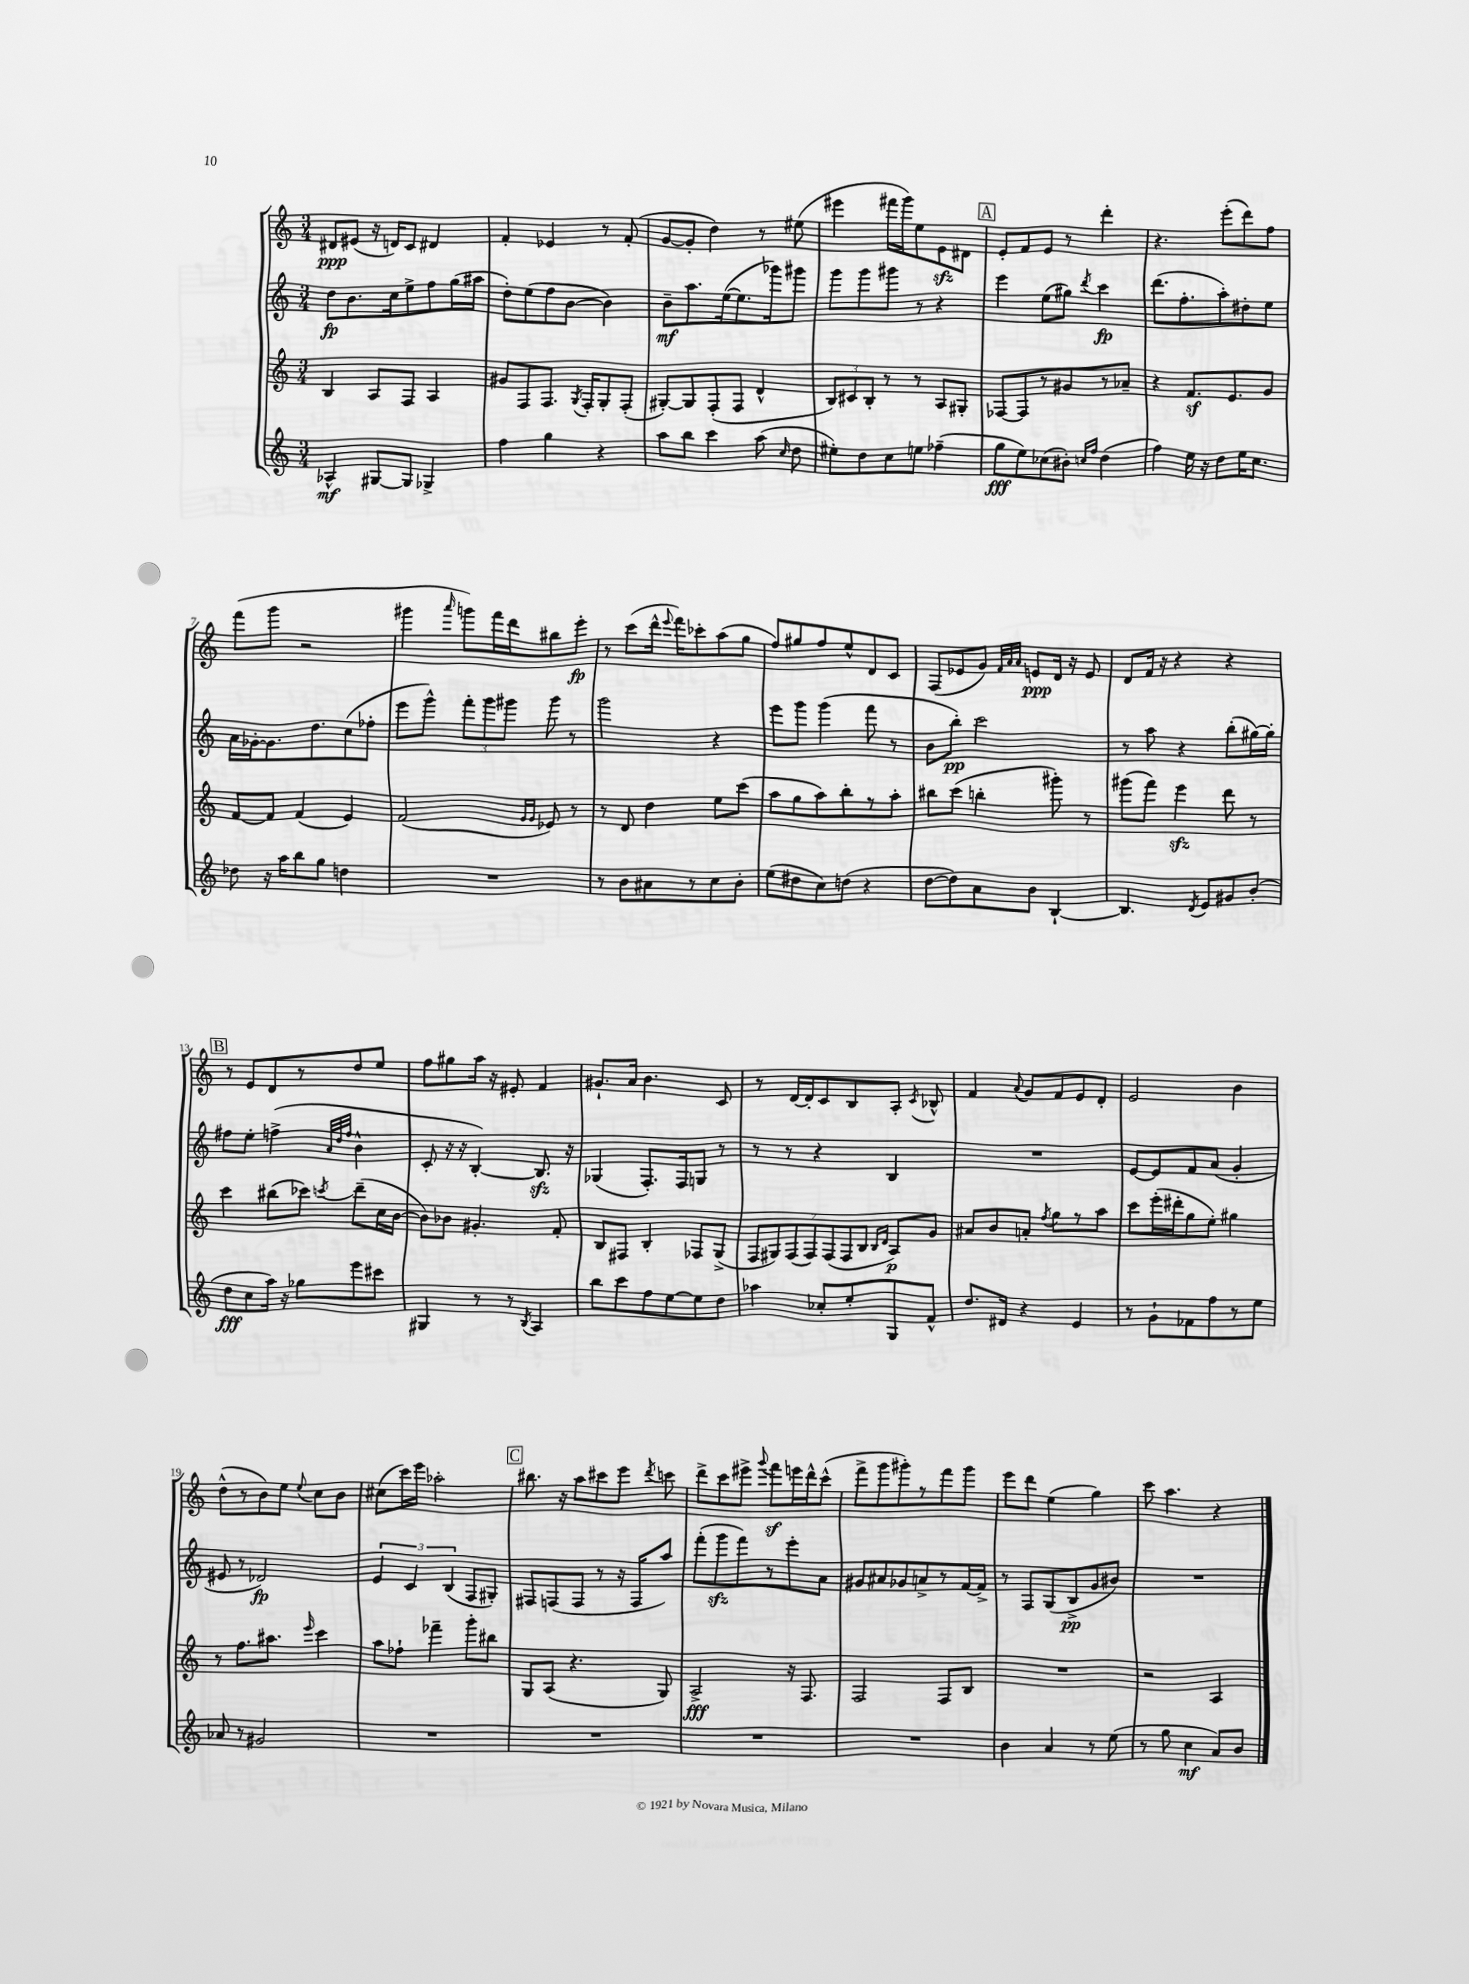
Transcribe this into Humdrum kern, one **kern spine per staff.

**kern	**dynam	**kern	**dynam	**kern	**dynam	**kern	**dynam
*part4	*part4	*part3	*part3	*part2	*part2	*part1	*part1
*staff4	*staff4	*staff3	*staff3	*staff2	*staff2	*staff1	*staff1
*clefG2	*	*clefG2	*	*clefG2	*	*clefG2	*
*k[]	*	*k[]	*	*k[]	*	*k[]	*
*M3/4	*	*M3/4	*	*M3/4	*	*M3/4	*
=1	=1	=1	=1	=1	=1	=1	=1
4A-X^^/	mf	4B/	.	8dd\L	fp	8d#X/L	ppp
.	.	.	.	8.b\	.	(8e#X/J	.
[8G#X/L	.	8A/L	.	.	.	16r	.
.	.	.	.	16cc\k	.	16dn/KL)	.
8G#/J]	.	8F/J	.	8ee^\	.	8c/J	.
4G-X^/	.	4A/	.	8ff\	.	4d#X/	.
.	.	.	.	(16gg\L	.	.	.
.	.	.	.	16aa#X\JJ	.	.	.
=2	=2	=2	=2	=2	=2	=2	=2
4ff\	.	8g#X/L	.	8dd'\L)	.	4f'/	.
.	.	8F/	.	(8ee\	.	.	.
4gg\	.	8.F/J	.	8ff\	.	4e-X/	.
.	.	.	.	[8b\J	.	.	.
.	.	8qG/	.	.	.	.	.
.	.	16F'/KL	.	.	.	.	.
4r	.	8G'/	.	4b\])	.	8r	.
.	.	(8F'/J	.	.	.	(8f'/	.
=3	=3	=3	=3	=3	=3	=3	=3
8aa\L	.	[8G#X'/L)	.	8b~\L	mf	[8g/L	.
8bb\J	.	8G#/]	.	8.aa\	.	8g'/J]	.
4ccc\	.	(8F'/	.	.	.	4dd\)	.
.	.	.	.	([16ee\k	.	.	.
.	.	8F/J	.	8.ee\]	.	.	.
(8aa\	.	4d^^/	.	.	.	8r	.
.	.	.	.	16ggg-X\k)	.	.	.
16qqcc/	.	.	.	.	.	.	.
8dd\	.	.	.	8ggg#X\J	.	(8ee#X\	.
=4	=4	=4	=4	=4	=4	=4	=4
8ee#X'\L)	.	12B/L)	.	8ggg\L	.	4eee#X\	.
.	.	12c#X/	.	.	.	.	.
8dd\	.	.	.	8ggg\	.	.	.
.	.	12B'/J	.	.	.	.	.
8cc\	.	8r	.	8ggg#X\J	.	16fff#X\LL	.
.	.	.	.	.	.	16ggg\J)	.
8een\J	.	8r	.	8r	.	8ee\	.
(4ff-X~\	.	8A/L	.	4r	.	8ezz\	.
.	.	8G#X'/J	.	.	.	8d#X\J	.
!!LO:REH:place=s1:t=A
=5	=5	=5	=5	=5	=5	=5	=5
8gg\L	fff	[8F-X/L	.	4eee\	.	8e'/L	.
8ee\)	.	8F-/]	.	.	.	8f/	.
(8cc-X\	.	8r	.	(8ee\L	.	8e/J	.
8b#X'\J)	.	8g#X/	.	8gg#X\J)	.	8r	.
16qqccn/LL	.	.	.	.	.	.	.
16qqff/JJ	.	.	.	8qddd/	.	.	.
(4dd\	.	8r	.	4ccc\	fp	4ddd'\	.
.	.	8a-X~/J	.	.	.	.	.
=6	=6	=6	=6	=6	=6	=6	=6
4ff\)	.	4r	.	(8.ddd\L	.	4.r	.
.	.	.	.	8.ff'\	.	.	.
16ee\	.	8.fz/L	.	.	.	.	.
16r	.	.	.	.	.	.	.
8dd\L	.	.	.	8aa'\)	.	(8eee'\L	.
.	.	8.e/	.	.	.	.	.
16ee\K	.	.	.	8dd#X'\	.	8ddd\)	.
8.cc\J	.	.	.	.	.	.	.
.	.	8g/J	.	8ee\J	.	8ff\J	.
!!LO:LB:g=z
=7	=7	=7	=7	=7	=7	=7	=7
8dd-X\	.	[8f/L	.	16a\LL	.	(8fff\L	.
.	.	.	.	[16g-X'\J	.	.	.
16r	.	8f/J]	.	8.g-\]	.	8ggg\J	.
16aa\KL	.	.	.	.	.	.	.
8bb\	.	(4f/	.	.	.	2r	.
.	.	.	.	8.dd\	.	.	.
8gg\J	.	.	.	.	.	.	.
4ddn\	.	4e/)	.	(8cc\	.	.	.
.	.	.	.	8ff-X'\J	.	.	.
=8	=8	=8	=8	=8	=8	=8	=8
2.r	.	(2f/	.	8eee\L	.	4ggg#X\	.
.	.	.	.	8ggg^^\J)	.	.	.
.	.	.	.	.	.	16qqaaa/	.
.	.	.	.	12fff'\L	.	8gggn\L)	.
.	.	.	.	12ggg\	.	.	.
.	.	.	.	.	.	16fff\L	.
.	.	.	.	12ggg#X\J	.	.	.
.	.	.	.	.	.	16ddd\J	.
.	.	16qqg/LL	.	.	.	.	.
.	.	16qqg/JJ	.	.	.	.	.
.	.	8e-X/)	.	8ggg#\	.	8bb#X\	.
.	.	8r	.	8r	.	8eee'\J	fp
=9	=9	=9	=9	=9	=9	=9	=9
8r	.	8r	.	2ggg\	.	8r	.
8b\L	.	8d/	.	.	.	(8ccc\L	.
8a#X\	.	4dd\	.	.	.	16ddd^^\Jk	.
.	.	.	.	.	.	8qqeee/	.
.	.	.	.	.	.	16fff\KL)	.
8r	.	.	.	.	.	8ccc-X'\	.
8cc\	.	8ee\L	.	4r	.	(8aa\	.
8b'\J	.	(8ccc\J	.	.	.	8gg\J	.
=10	=10	=10	=10	=10	=10	=10	=10
(8ee\L	.	8aa\L	.	8eee\L	.	8ff/L)	.
8dd#X\	.	8gg\	.	8ggg\J	.	8gg#X/	.
8cc\)	.	8aa\)	.	(4ggg\	.	8ff/	.
(8ddn\J	.	8bb'\	.	.	.	8ee^^/	.
4r	.	8r	.	8fff\	.	8d/	.
.	.	8aa'\J	.	8r	.	8c/J	.
=11	=11	=11	=11	=11	=11	=11	=11
[8dd\L	.	8bb#X\L	.	8b\L	.	(8F/L	.
8dd\])	.	(8ccc\J	.	8bb'\J)	pp	8e-X/	.
8a\	.	4bbn'\	.	2ccc\	.	8g/J)	.
.	.	.	.	.	.	32qqf/LLL	.
.	.	.	.	.	.	32qqa/	.
.	.	.	.	.	.	32qqa/JJJ	.
8b\J	.	.	.	.	.	8en/L	ppp
[4B`/	.	8ggg#X'\)	.	.	.	16d/Jk	.
.	.	.	.	.	.	16r	.
.	.	8r	.	.	.	8e/	.
=12	=12	=12	=12	=12	=12	=12	=12
4.B/]	.	(8ggg#X\L	.	8r	.	8d/L	.
.	.	8fff\J)	.	8aa\	.	16f/Jk	.
.	.	.	.	.	.	16r	.
.	.	4eeezz\	.	4r	.	4r	.
8qd/	.	.	.	.	.	.	.
8e/L	.	.	.	.	.	.	.
8g#X/	.	8ddd\	.	(8bb'\L	.	4r	.
(8b'/J	.	8r	.	[16gg#X\L)	.	.	.
.	.	.	.	16gg#'\JJ]	.	.	.
!!LO:LB:g=z
!!LO:REH:place=s1:t=B
=13	=13	=13	=13	=13	=13	=13	=13
8dd\L	fff	4ccc\	.	8ff#X\L	.	8r	.
8cc\	.	.	.	8ee'\J	.	8e/L	.
16aa\Jk)	.	(8bb#X\L	.	(4ffn^\	.	8d/	.
16r	.	.	.	.	.	.	.
8gg-X\L	.	8ccc-X\J)	.	.	.	8r	.
.	.	.	.	32qqa/LLL	.	.	.
.	.	.	.	32qqdd/	.	.	.
.	.	8qcccn/	.	32qqff/JJJ	.	.	.
8eee\	.	(8ddd~\L	.	4b^^\	.	8dd/	.
8ccc#X\J	.	16cc\L	.	.	.	8ee/J	.
.	.	[16b\JJ	.	.	.	.	.
=14	=14	=14	=14	=14	=14	=14	=14
4G#X/	.	8b\L])	.	8c'/	.	8ff\L	.
.	.	8b-X\J	.	16r	.	8gg#X\	.
.	.	.	.	16r	.	.	.
8r	.	4.g#X'/	.	[4B'/)	.	16aa\Jk	.
.	.	.	.	.	.	16r	.
8r	.	.	.	.	.	8e#X'/	.
8qB/	.	.	.	.	.	.	.
4A/	.	.	.	8.Bzz/]	.	4f/	.
.	.	8f'/	.	.	.	.	.
.	.	.	.	16r	.	.	.
=15	=15	=15	=15	=15	=15	=15	=15
8bb\L	.	8B/L	.	(4G-X/	.	8.g#X`/L	.
8ccc\	.	8F#X/J	.	.	.	.	.
.	.	.	.	.	.	16a/Jk	.
8ff\	.	4B'/	.	8.F'/L)	.	4.b\	.
[8ee\	.	.	.	.	.	.	.
.	.	.	.	16F/k	.	.	.
8ee\]	.	8F-X/L	.	8Gn/J	.	.	.
8dd\J	.	(8G^/J	.	8r	.	8c/	.
=16	=16	=16	=16	=16	=16	=16	=16
4aa-X\	.	14F/L	.	8r	.	8r	.
.	.	14G#X/)	.	.	.	.	.
.	.	.	.	8r	.	[16d/LL	.
.	.	(14F/	.	.	.	.	.
.	.	.	.	.	.	16d'/J]	.
.	.	14F/)	.	.	.	.	.
8cc-X'/L	.	.	.	4r	.	8c/	.
.	.	(14F/	.	.	.	.	.
.	.	14F/	.	.	.	.	.
8ee'/	.	.	.	.	.	8B/	.
.	.	14B/J	.	.	.	.	.
.	.	16qqB/LL	.	.	.	.	.
.	.	16qqd/JJ	.	.	.	.	.
8G/	.	8A/L)	p	4B/	.	8A'/J	.
.	.	.	.	.	.	8qc/	.
8f^^/J	.	8g/J	.	.	.	8B-X^^/	.
=17	=17	=17	=17	=17	=17	=17	=17
8.dd/L	.	8a#X/L	.	2.r	.	4f/	.
.	.	8b/	.	.	.	.	.
16d#X/Jk	.	.	.	.	.	.	.
.	.	.	.	.	.	8qqa/	.
4r	.	8an'/J	.	.	.	8g/L	.
.	.	8qff/	.	.	.	.	.
.	.	8gg\L	.	.	.	8f/	.
4e/	.	8r	.	.	.	8e/	.
.	.	8aa\J	.	.	.	8d'/J	.
=18	=18	=18	=18	=18	=18	=18	=18
8r	.	8ccc\L	.	[8e/L	.	2e/	.
8g`\L	.	(16eee'\L	.	8e/]	.	.	.
.	.	16ddd#X'\J	.	.	.	.	.
8f-X\	.	8gg\	.	8f/	.	.	.
8ff\	.	8ee'\J)	.	(8a/J	.	.	.
8r	.	4gg#X\	.	4g'/	.	4b\	.
8ee\J	.	.	.	.	.	.	.
!!LO:LB:g=z
=19	=19	=19	=19	=19	=19	=19	=19
8a-X/	.	8r	.	8e#X/	.	(8dd^^\L	.
8r	.	8.ff\L	.	8r	.	8r	.
2g#X/	.	.	.	2d-X/)	fp	8b\)	.
.	.	8.aa#X\J	.	.	.	.	.
.	.	.	.	.	.	8ee\J	.
.	.	16qqeee/	.	.	.	8qqee/	.
.	.	4ccc\	.	.	.	8cc\L	.
.	.	.	.	.	.	8b\J	.
=20	=20	=20	=20	=20	=20	=20	=20
2.r	.	8aa\L	.	6e/	.	(8cc#X\L	.
.	.	8ff-X`\J	.	.	.	16ccc\L)	.
.	.	.	.	6c/	.	.	.
.	.	.	.	.	.	16eee\JJ	.
.	.	4fff-X~\	.	.	.	2aa-X'\	.
.	.	.	.	(6B/	.	.	.
.	.	8ggg'\L	.	8F/L	.	.	.
.	.	8bb#X\J	.	8G#X'/J)	.	.	.
!!LO:REH:place=s1:t=C
=21	=21	=21	=21	=21	=21	=21	=21
2.r	.	8G/L	.	8F#X/L	.	8.bb#X\	.
.	.	(8A/J	.	(8Fn/	.	.	.
.	.	.	.	.	.	16r	.
.	.	4.r	.	8F/J	.	8aa\L	.
.	.	.	.	8r	.	8ccc#X\	.
.	.	.	.	16r	.	8eee\J	.
.	.	.	.	16F/KL	.	.	.
.	.	.	.	.	.	8qddd/	.
.	.	8G/)	.	8aa/J)	.	8cccn\	.
=22	=22	=22	=22	=22	=22	=22	=22
2.r	.	2A^/	fff	(8fff'\L	.	8ddd^\L	.
.	.	.	.	8gggzz\	.	8ccc\	.
.	.	.	.	8fff\)	.	8eee#X^\J	.
.	.	.	.	.	.	8qqggg/	.
.	.	.	.	8r	.	8fffz\L	.
.	.	16r	.	8eee'\	.	16eeen\L	.
.	.	8.F/	.	.	.	16ddd^^\J	.
.	.	.	.	8a\J	.	(8ccc^^\J	.
=23	=23	=23	=23	=23	=23	=23	=23
2.r	.	2F/	.	8g#X/L	.	8fff^\L	.
.	.	.	.	8a#X/	.	8ggg\	.
.	.	.	.	8g-X/	.	8ggg#X'\)	.
.	.	.	.	8an^/	.	8r	.
.	.	8F/L	.	8r	.	8fff\	.
.	.	8B/J	.	[16f/L	.	8ggg#\J	.
.	.	.	.	16f^/JJ]	.	.	.
=24	=24	=24	=24	=24	=24	=24	=24
4b\	.	2.r	.	8r	.	8eee\L	.
.	.	.	.	8F/L	.	8ddd\J	.
4a/	.	.	.	(8G/	.	(4ee\	.
.	.	.	.	8B^/	pp	.	.
8r	.	.	.	8g/	.	4gg\)	.
(8ee\	.	.	.	8b#X/J)	.	.	.
=25	=25	=25	=25	=25	=25	=25	=25
8r	.	2r	.	2.r	.	8ccc\	.
8gg\	.	.	.	.	.	4.aa\	.
4cc\	mf	.	.	.	.	.	.
8a/L)	.	4A/	.	.	.	4r	.
8b/J	.	.	.	.	.	.	.
==	==	==	==	==	==	==	==
*-	*-	*-	*-	*-	*-	*-	*-
